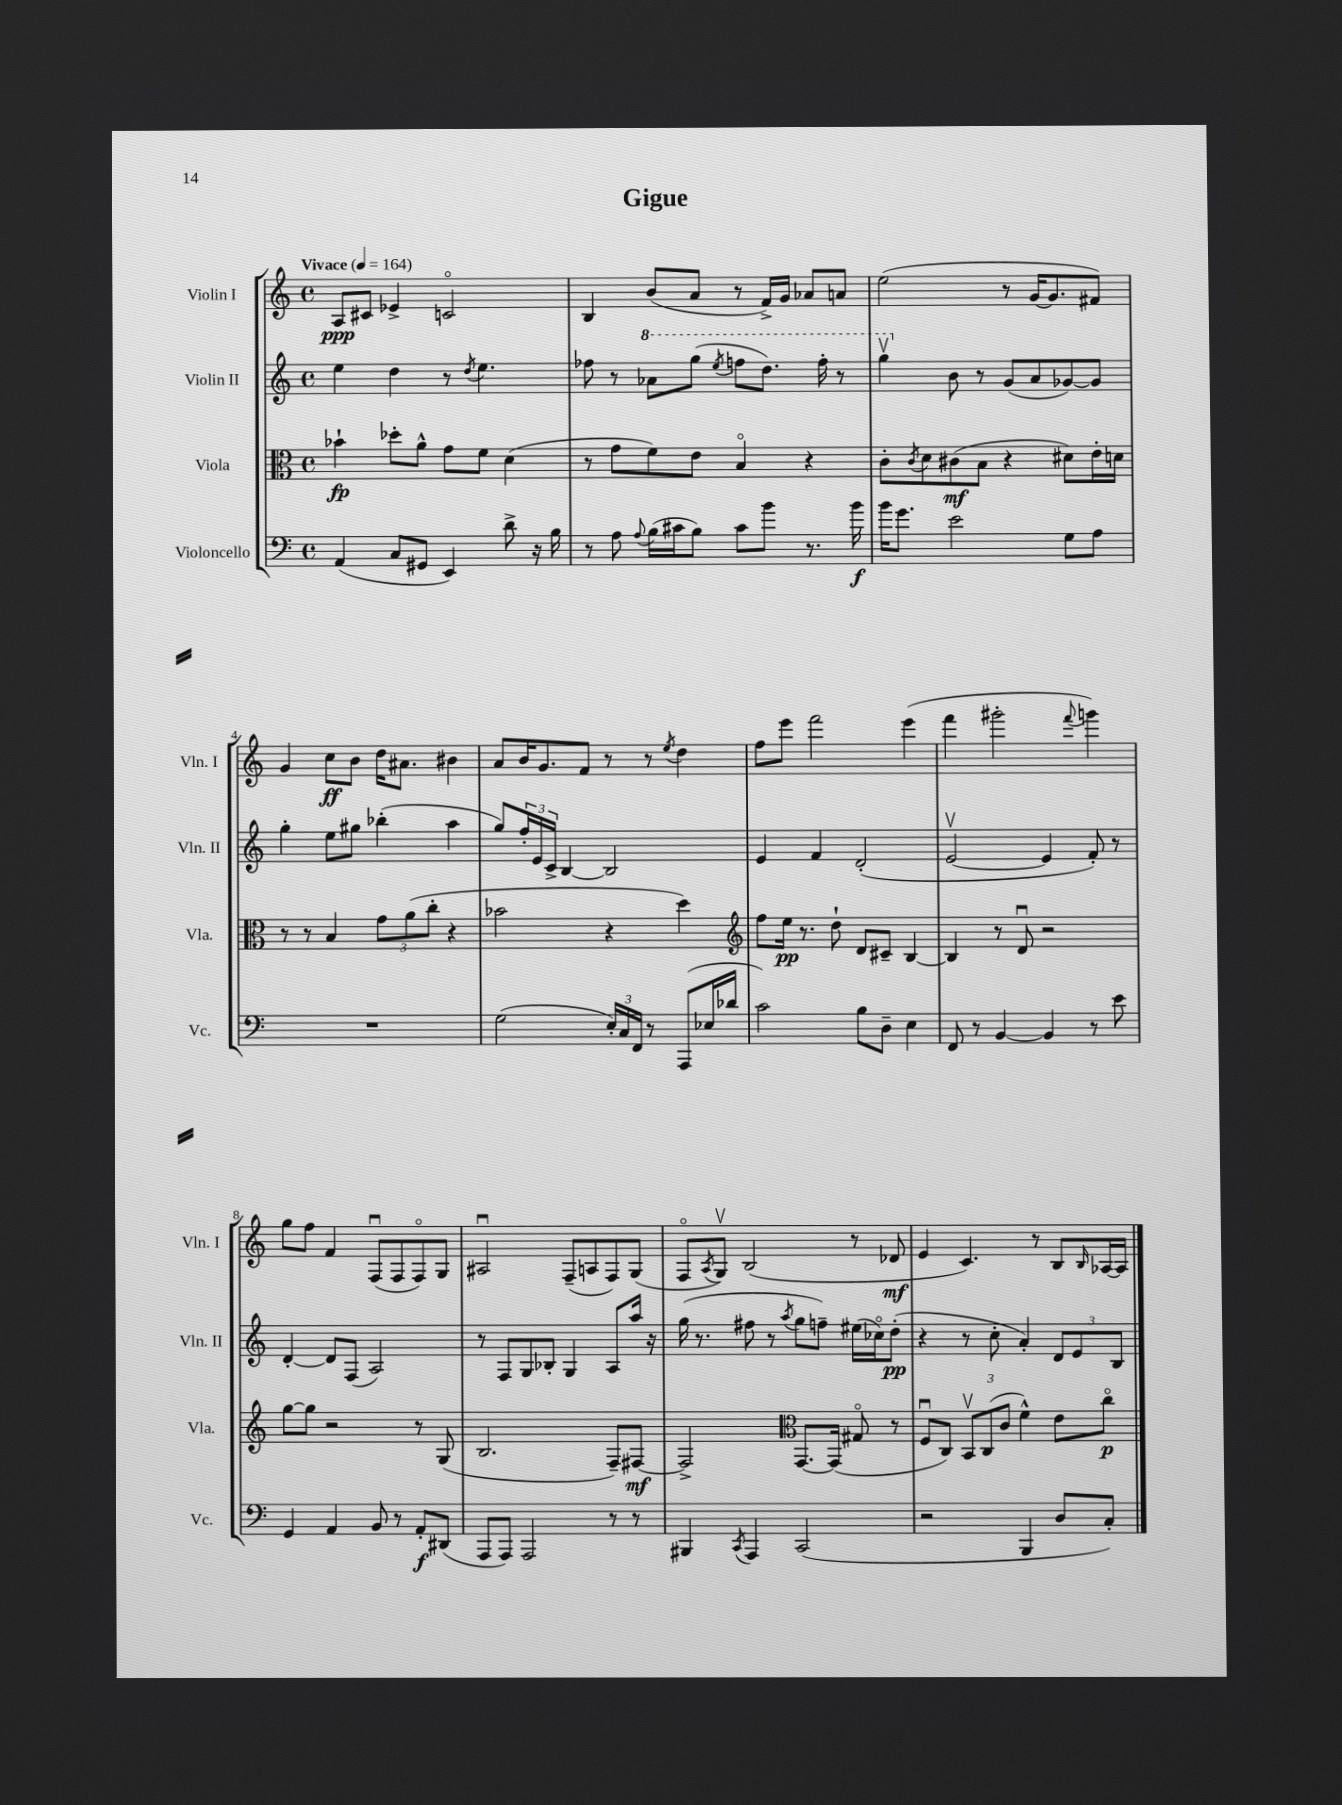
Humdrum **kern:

**kern	**dynam	**kern	**dynam	**kern	**dynam	**kern	**dynam
*part4	*part4	*part3	*part3	*part2	*part2	*part1	*part1
*staff4	*staff4	*staff3	*staff3	*staff2	*staff2	*staff1	*staff1
*I"Violoncello	*	*I"Viola	*	*I"Violin II	*	*I"Violin I	*
*I'Vc.	*	*I'Vla.	*	*I'Vln. II	*	*I'Vln. I	*
*clefF4	*	*clefC3	*	*clefG2	*	*clefG2	*
*k[]	*	*k[]	*	*k[]	*	*k[]	*
*M4/4	*	*M4/4	*	*M4/4	*	*M4/4	*
*met(c)	*	*met(c)	*	*met(c)	*	*met(c)	*
*MM164	*	*MM164	*	*MM164	*	*MM164	*
=1	=1	=1	=1	=1	=1	=1	=1
!	!	!	!	!	!	!LO:TX:a:B:t=Vivace	!
(4AA/	.	4b-X`\	fp	4ee\	.	8A/L	ppp
.	.	.	.	.	.	8c#X/J	.
8C/L	.	8dd-X'\L	.	4dd\	.	4e-X^/	.
8GG#X/J	.	8a^^\J	.	.	.	.	.
4EE/)	.	8g\L	.	8r	.	2cn/	.
.	.	.	.	8qdd/	.	.	.
.	.	8f\J	.	4.ee\	.	.	.
8d^\	.	(4d\	.	.	.	.	.
16r	.	.	.	.	.	.	.
16B\	.	.	.	.	.	.	.
=2	=2	=2	=2	=2	=2	=2	=2
8r	.	8r	.	8ff-X\	.	4B/	.
8A\	.	8g\L	.	8r	.	.	.
8qqA/	.	.	.	.	.	.	.
*	*	*	*	*8va	*	*	*
(16B\LL	.	8f\)	.	8aa-X\L	.	(8b/L	.
16c#X\J	.	.	.	.	.	.	.
8B\J)	.	8e\J	.	(8ggg\J	.	8a/J	.
.	.	.	.	8qeee/	.	.	.
8c#\L	.	4B/	.	8fffn\L	.	8r	.
8b\J	.	.	.	8.ddd\J)	.	16f^/LL)	.
.	.	.	.	.	.	16g/JJ	.
8.r	.	4r	.	.	.	8a-X/L	.
.	.	.	.	16fff'\	.	.	.
.	.	.	.	8r	.	8an/J	.
16b\	f	.	.	.	.	.	.
=3	=3	=3	=3	=3	=3	=3	=3
16b\KL	.	8c'\L	.	4gggv\	.	(2ee\	.
8.g\J	.	.	.	.	.	.	.
.	.	8qc/	.	.	.	.	.
.	.	8d\	.	.	.	.	.
*	*	*	*	*X8va	*	*	*
2e\	.	(8c#X\	mf	8b\	.	.	.
.	.	8B\J	.	8r	.	.	.
.	.	4r	.	(8g/L	.	8r	.
.	.	.	.	8a/	.	[16g/KL	.
.	.	.	.	.	.	8.g/]	.
8G\L	.	8d#X\L)	.	[8g-X/)	.	.	.
8A\J	.	16e'\L	.	8g-/J]	.	8f#X/J)	.
.	.	16dn\JJ	.	.	.	.	.
!!LO:LB:g=z
=4	=4	=4	=4	=4	=4	=4	=4
1r	.	8r	.	4gg'\	.	4g/	.
.	.	8r	.	.	.	.	.
.	.	4B/	.	8ee\L	.	8cc\L	ff
.	.	.	.	8gg#X\J	.	8b\J	.
.	.	12g\L	.	(4bb-X'\	.	16dd\KL	.
.	.	.	.	.	.	8.a#X\J	.
.	.	(12a\	.	.	.	.	.
.	.	12cc'\J	.	.	.	.	.
.	.	4r	.	4aa\	.	4b#X\	.
=5	=5	=5	=5	=5	=5	=5	=5
(2G\	.	2b-X\	.	8gg/L)	.	8a/L	.
.	.	.	.	24ff'/L	.	16b/K	.
.	.	.	.	24e/	.	.	.
.	.	.	.	.	.	8.g/	.
.	.	.	.	24c^/JJ	.	.	.
.	.	.	.	[4B/	.	.	.
.	.	.	.	.	.	8f/J	.
24E'/LL)	.	4r	.	2B/]	.	8r	.
24C/	.	.	.	.	.	.	.
24FF/JJ	.	.	.	.	.	.	.
8r	.	.	.	.	.	8r	.
.	.	.	.	.	.	8qee/	.
(8AAA/L	.	4dd\)	.	.	.	4dd\	.
16E-X/L	.	.	.	.	.	.	.
16d-X/JJ	.	.	.	.	.	.	.
=6	=6	=6	=6	=6	=6	=6	=6
*	*	*clefG2	*	*	*	*	*
2c\)	.	8ff\L	.	4e/	.	8ff\L	.
.	.	16ee\Jk	pp	.	.	8eee\J	.
.	.	8.r	.	.	.	.	.
.	.	.	.	4f/	.	2fff\	.
.	.	8dd`\	.	.	.	.	.
8B\L	.	8d/L	.	(2d'/	.	.	.
8D~\J	.	8c#X~/J	.	.	.	.	.
4E\	.	[4B/	.	.	.	(4eee\	.
=7	=7	=7	=7	=7	=7	=7	=7
8FF/	.	4B/]	.	[2ev/	.	4fff\	.
8r	.	.	.	.	.	.	.
[4BB/	.	8r	.	.	.	2ggg#X'\	.
.	.	8du/	.	.	.	.	.
4BB/]	.	2r	.	4e/]	.	.	.
.	.	.	.	.	.	8qqfff/	.
8r	.	.	.	8f'/)	.	4gggn\)	.
8e\	.	.	.	8r	.	.	.
!!LO:LB:g=z
=8	=8	=8	=8	=8	=8	=8	=8
4GG/	.	[8gg\L	.	[4d'/	.	8gg\L	.
.	.	8gg\J]	.	.	.	8ff\J	.
4AA/	.	2r	.	8d/L]	.	4f/	.
.	.	.	.	(8F/J	.	.	.
8BB/	.	.	.	2A/)	.	(8Fu/L	.
8r	.	.	.	.	.	8F/	.
8AA'/L	f	8r	.	.	.	8F/)	.
(8DD#X/J	.	(8G/	.	.	.	8G/J	.
=9	=9	=9	=9	=9	=9	=9	=9
8AAA/L	.	2.B/	.	8r	.	2A#Xu/	.
8AAA/J)	.	.	.	8F/L	.	.	.
2AAA/	.	.	.	8G/	.	.	.
.	.	.	.	8B-X'/J	.	.	.
.	.	.	.	4G/	.	(8F~/L	.
.	.	.	.	.	.	8An/	.
8r	.	8F~/L)	.	8A/L	.	8F/)	.
8r	.	[8F#X/J	mf	16aa/Jk	.	(8G/J	.
.	.	.	.	16r	.	.	.
=10	=10	=10	=10	=10	=10	=10	=10
4BBB#X/	.	2F#^/]	.	(16gg\	.	8F/L	.
.	.	.	.	8.r	.	.	.
.	.	.	.	.	.	8qA/	.
.	.	.	.	.	.	8Gv/J)	.
8qCC/	.	.	.	.	.	.	.
4AAA/	.	.	.	8ff#X\	.	(2B/	.
.	.	.	.	8r	.	.	.
*	*	*clefC3	*	*	*	*	*
.	.	.	.	8qaa/	.	.	.
(2CC/	.	[8.GG/L	.	8gg\L	.	.	.
.	.	.	.	8ffn~\J)	.	.	.
.	.	(16GG/Jk]	.	.	.	.	.
.	.	8G#X/	.	(16ee#X\LL	.	8r	.
.	.	.	.	16cc-X\J)	.	.	.
.	.	8r	.	(8dd'\J	pp	8d-X/	mf
=11	=11	=11	=11	=11	=11	=11	=11
2r	.	8Fu/L	.	4r	.	4e/	.
.	.	8C/J)	.	.	.	.	.
.	.	12BBv/L	.	8r	.	4.c/)	.
.	.	(12C/	.	.	.	.	.
.	.	.	.	8cc'\	.	.	.
.	.	12c/J	.	.	.	.	.
4BBB/	.	4f^^\)	.	4a'/)	.	.	.
.	.	.	.	.	.	8r	.
8D/L	.	8e\L	.	12d/L	.	8B/L	.
.	.	.	.	12e/	.	.	.
.	.	.	.	.	.	16qqB/	.
8C'/J)	.	8cc\J	p	.	.	[16A-X/L	.
.	.	.	.	12B/J	.	.	.
.	.	.	.	.	.	16A-/JJ]	.
==	==	==	==	==	==	==	==
*-	*-	*-	*-	*-	*-	*-	*-
